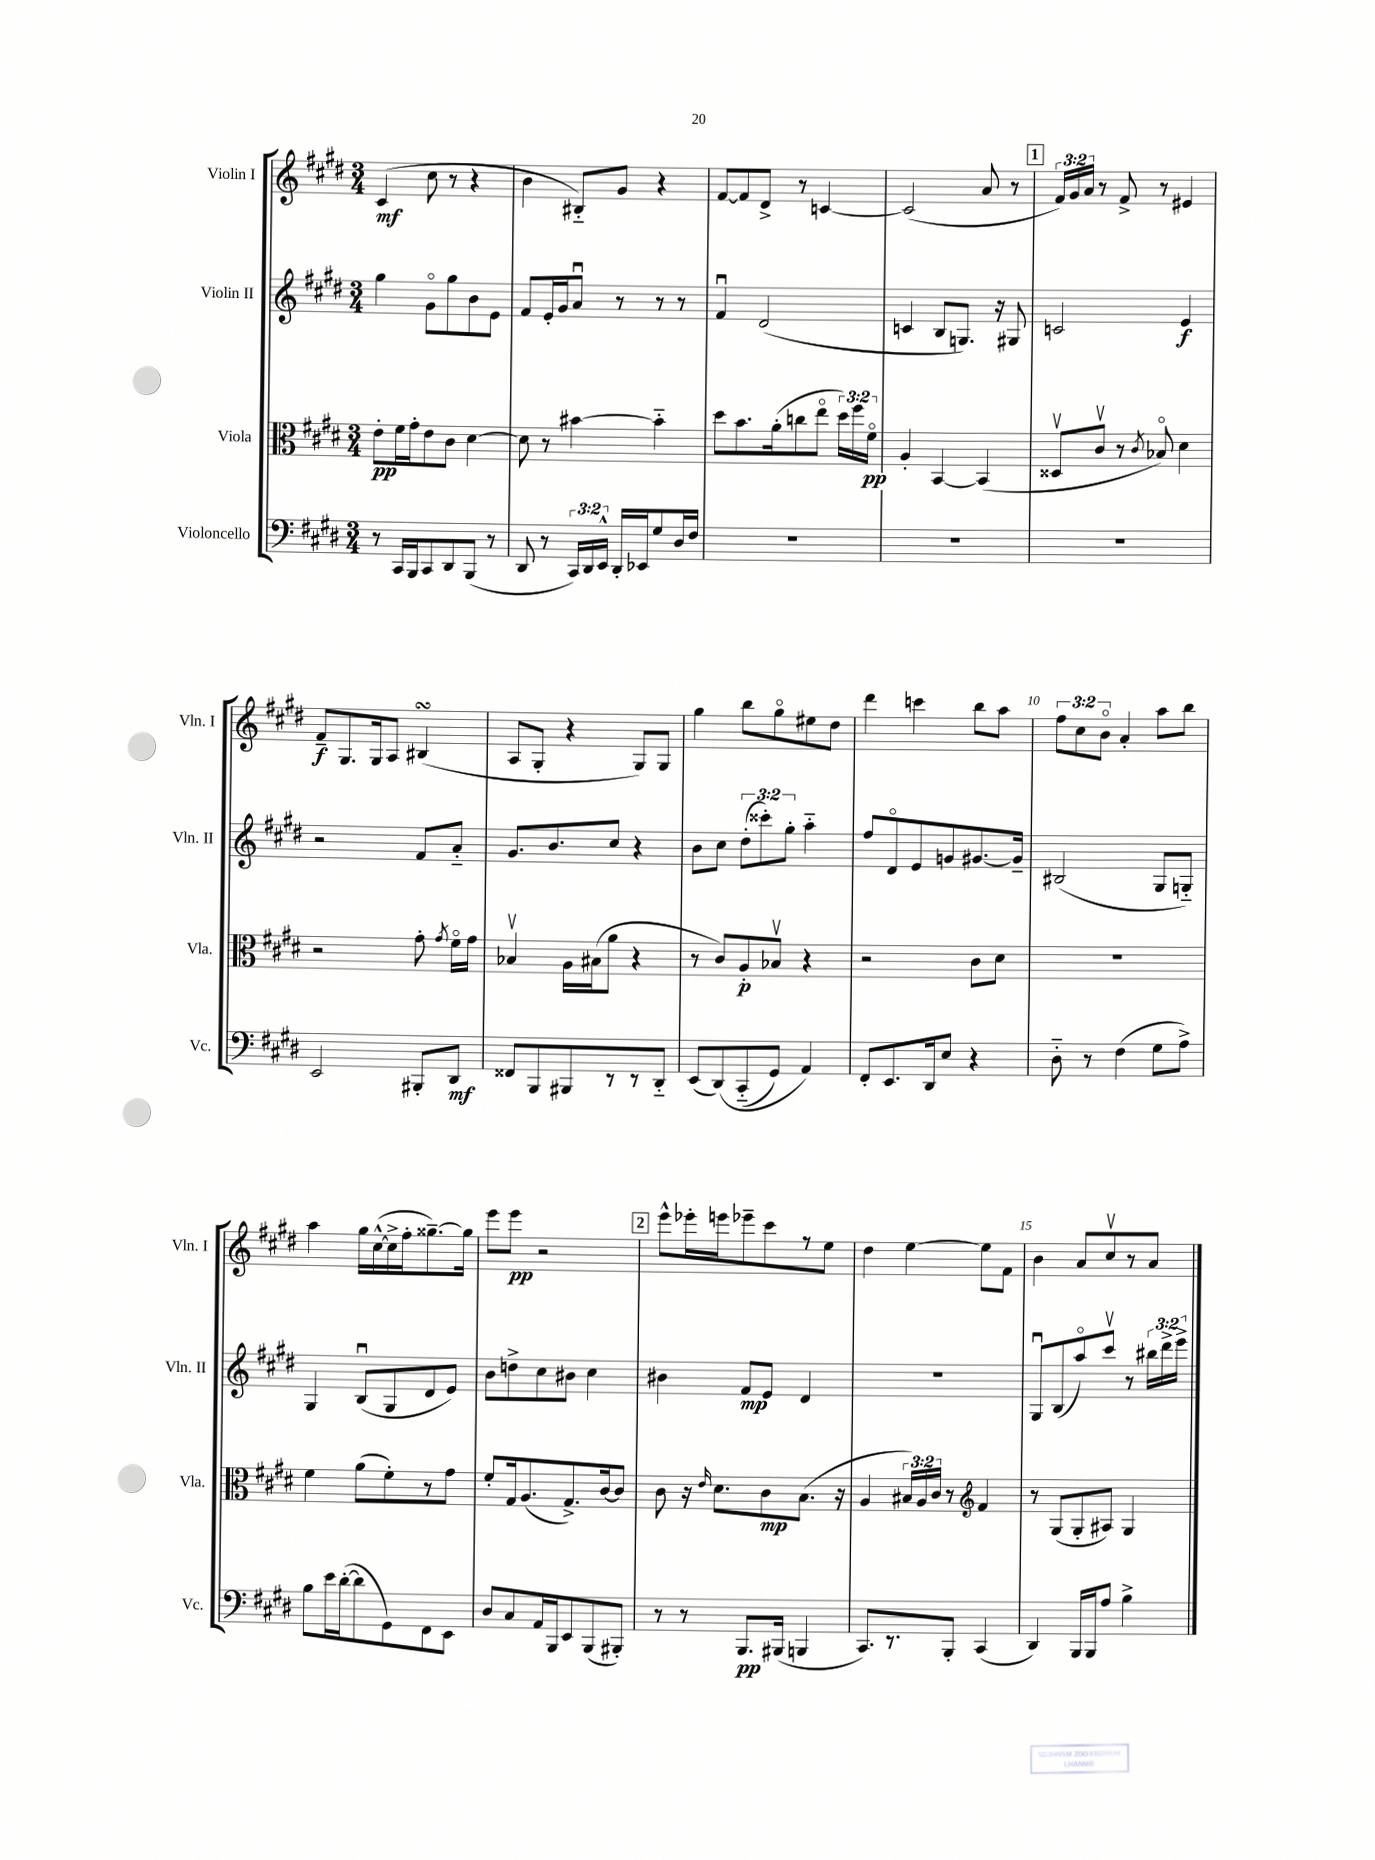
<<
\new StaffGroup <<
\new Staff = "s0" \with { instrumentName = "Violin I" shortInstrumentName = "Vln. I" } {
    \clef treble \key e \major \numericTimeSignature \time 3/4 \override Staff.TupletNumber.text = #tuplet-number::calc-fraction-text
    \autoBeamOff cis'4\mf( cis''8 r8 r4 |
    b'4 bis8[-_) gis'8] r4 |
    fis'8[~ fis'8 dis'8]-> r8 c'4~ |
    c'2( a'8 r8 |
    \mark \markup { \box "1" } \tuplet 3/2 { fis'16[) gis'16 a'16] } r8 fis'8-> r8 eis'4 |
    fis'8[--\f gis8. gis16 a8] bis4\turn( |
    a8[ gis8]-. r4 gis8[) gis8] |
    gis''4 b''8[ gis''8\flageolet eis''8 dis''8] |
    dis'''4 c'''4 b''8[ a''8] |
    \tuplet 3/2 { fis''8[ cis''8 b'8]\flageolet } a'4-. a''8[ b''8] |
    a''4 gis''16[ cis''16~-^( cis''16-> fis''16-. gisis''8.~--) gisis''16] |
    e'''8[ e'''8]\pp r2 |
    \mark \markup { \box "2" } e'''8[-^ ees'''16-. e'''16 ees'''8-- cis'''8 r8 e''8] |
    dis''4 e''4~ e''8[ fis'8] |
    b'4 a'8[ cis''8\upbow r8 a'8] \bar "|." |
}
\new Staff = "s1" \with { instrumentName = "Violin II" shortInstrumentName = "Vln. II" } {
    \clef treble \key e \major \numericTimeSignature \time 3/4 \override Staff.TupletNumber.text = #tuplet-number::calc-fraction-text
    \autoBeamOff gis''4 gis'8[\flageolet gis''8 b'8 e'8] |
    fis'8[ e'16-. gis'16 a'8]\downbow r8 r8 r8 |
    fis'4\downbow dis'2( |
    c'4 b8[ g8.]) r16 gis8 |
    \mark \markup { \box "1" } c'2 e'4\f |
    r2 fis'8[ a'8]-_ |
    gis'8.[ b'8. cis''8] r4 |
    b'8[ cis''8] \tuplet 3/2 { dis''8[-.( cisis'''8-.) gis''8]-. } a''4-_ |
    fis''8[ dis'8\flageolet e'8 g'8 gis'8.~ gis'16]-- |
    bis2( gis8[ g8]-_) |
    gis4 b8[\downbow( gis8 dis'8 e'8]) |
    b'8[ d''8-> cis''8 bis'8] cis''4 |
    \mark \markup { \box "2" } bis'4 fis'8[\mp e'8] dis'4 |
    R2. |
    gis8[\downbow b8( a''8\flageolet) cis'''8]\upbow r8 \tuplet 3/2 { bis''16[ dis'''16-> e'''16]-> } \bar "|." |
}
\new Staff = "s2" \with { instrumentName = "Viola" shortInstrumentName = "Vla." } {
    \clef alto \key e \major \numericTimeSignature \time 3/4 \override Staff.TupletNumber.text = #tuplet-number::calc-fraction-text
    \autoBeamOff e'8[-.\pp fis'16 gis'16-. e'8 cis'8] dis'4~ |
    dis'8 r8 bis'4~ bis'4-_ |
    dis''8[ b'8. a'16-.( c''8 e''8]\flageolet \tuplet 3/2 { dis''16[) fis''16 fis'16]\flageolet\pp } |
    a4-. b,4~ b,4( |
    \mark \markup { \box "1" } disis8[\upbow cis'8]\upbow r8 \acciaccatura { cis'8 } bes8\flageolet) dis'4 |
    r2 gis'8-. \acciaccatura { gis'8 } fis'16[\flageolet gis'16] |
    bes4\upbow a16[ bis16( a'8] r4 |
    r8 cis'8[) a8-.\p bes8]\upbow r4 |
    r2 cis'8[ dis'8] |
    R2. |
    fis'4 a'8[( fis'8-.) r8 gis'8] |
    fis'8[-. gis16 a8.( gis8.->) cis'16~ cis'8] |
    \mark \markup { \box "2" } cis'8 r16 \grace { e'16 } dis'8.[ cis'8\mp b8.]( r16 |
    a4 \tuplet 3/2 { bis16[) a16 cis'16] } r8 \clef treble fis'4 |
    r8 gis8[( gis8-. ais8]) gis4 \bar "|." |
}
\new Staff = "s3" \with { instrumentName = "Violoncello" shortInstrumentName = "Vc." } {
    \clef bass \key e \major \numericTimeSignature \time 3/4 \override Staff.TupletNumber.text = #tuplet-number::calc-fraction-text
    \autoBeamOff r8 cis,16[ b,,16 cis,8 dis,8 b,,8]( r8 |
    dis,8 r8 \tuplet 3/2 { cis,16[) dis,16 e,16]-^ } dis,16[-. ees,16 gis8 dis16 fis16] |
    R2. |
    R2. |
    \mark \markup { \box "1" } R2. |
    e,2 bis,,8[-. dis,8]\mf |
    fisis,8[ b,,8 bis,,8 r8 r8 dis,8]-_ |
    e,8[( dis,8)\( cis,8-_( gis,8]) a,4\) |
    fis,8[-. e,8. dis,16 e8] r4 |
    dis8-_ r8 fis4( gis8[ a8]->) |
    b8[ e'16 dis'16~-.( dis'8 gis,8) fis,8 e,8] |
    dis8[ cis8 a,16 b,,16 e,8 b,,8( bis,,8]-.) |
    \mark \markup { \box "2" } r8 r8 b,,8.[\pp bis,,16]( b,,4 |
    cis,8.[) r8. b,,8]-. cis,4( |
    dis,4) b,,16[ b,,16 a8] b4-> \bar "|." |
}
>>
>>
\layout { \context { \Score \override BarNumber.break-visibility = ##(#f #t #t) barNumberVisibility = #(every-nth-bar-number-visible 5) } }
